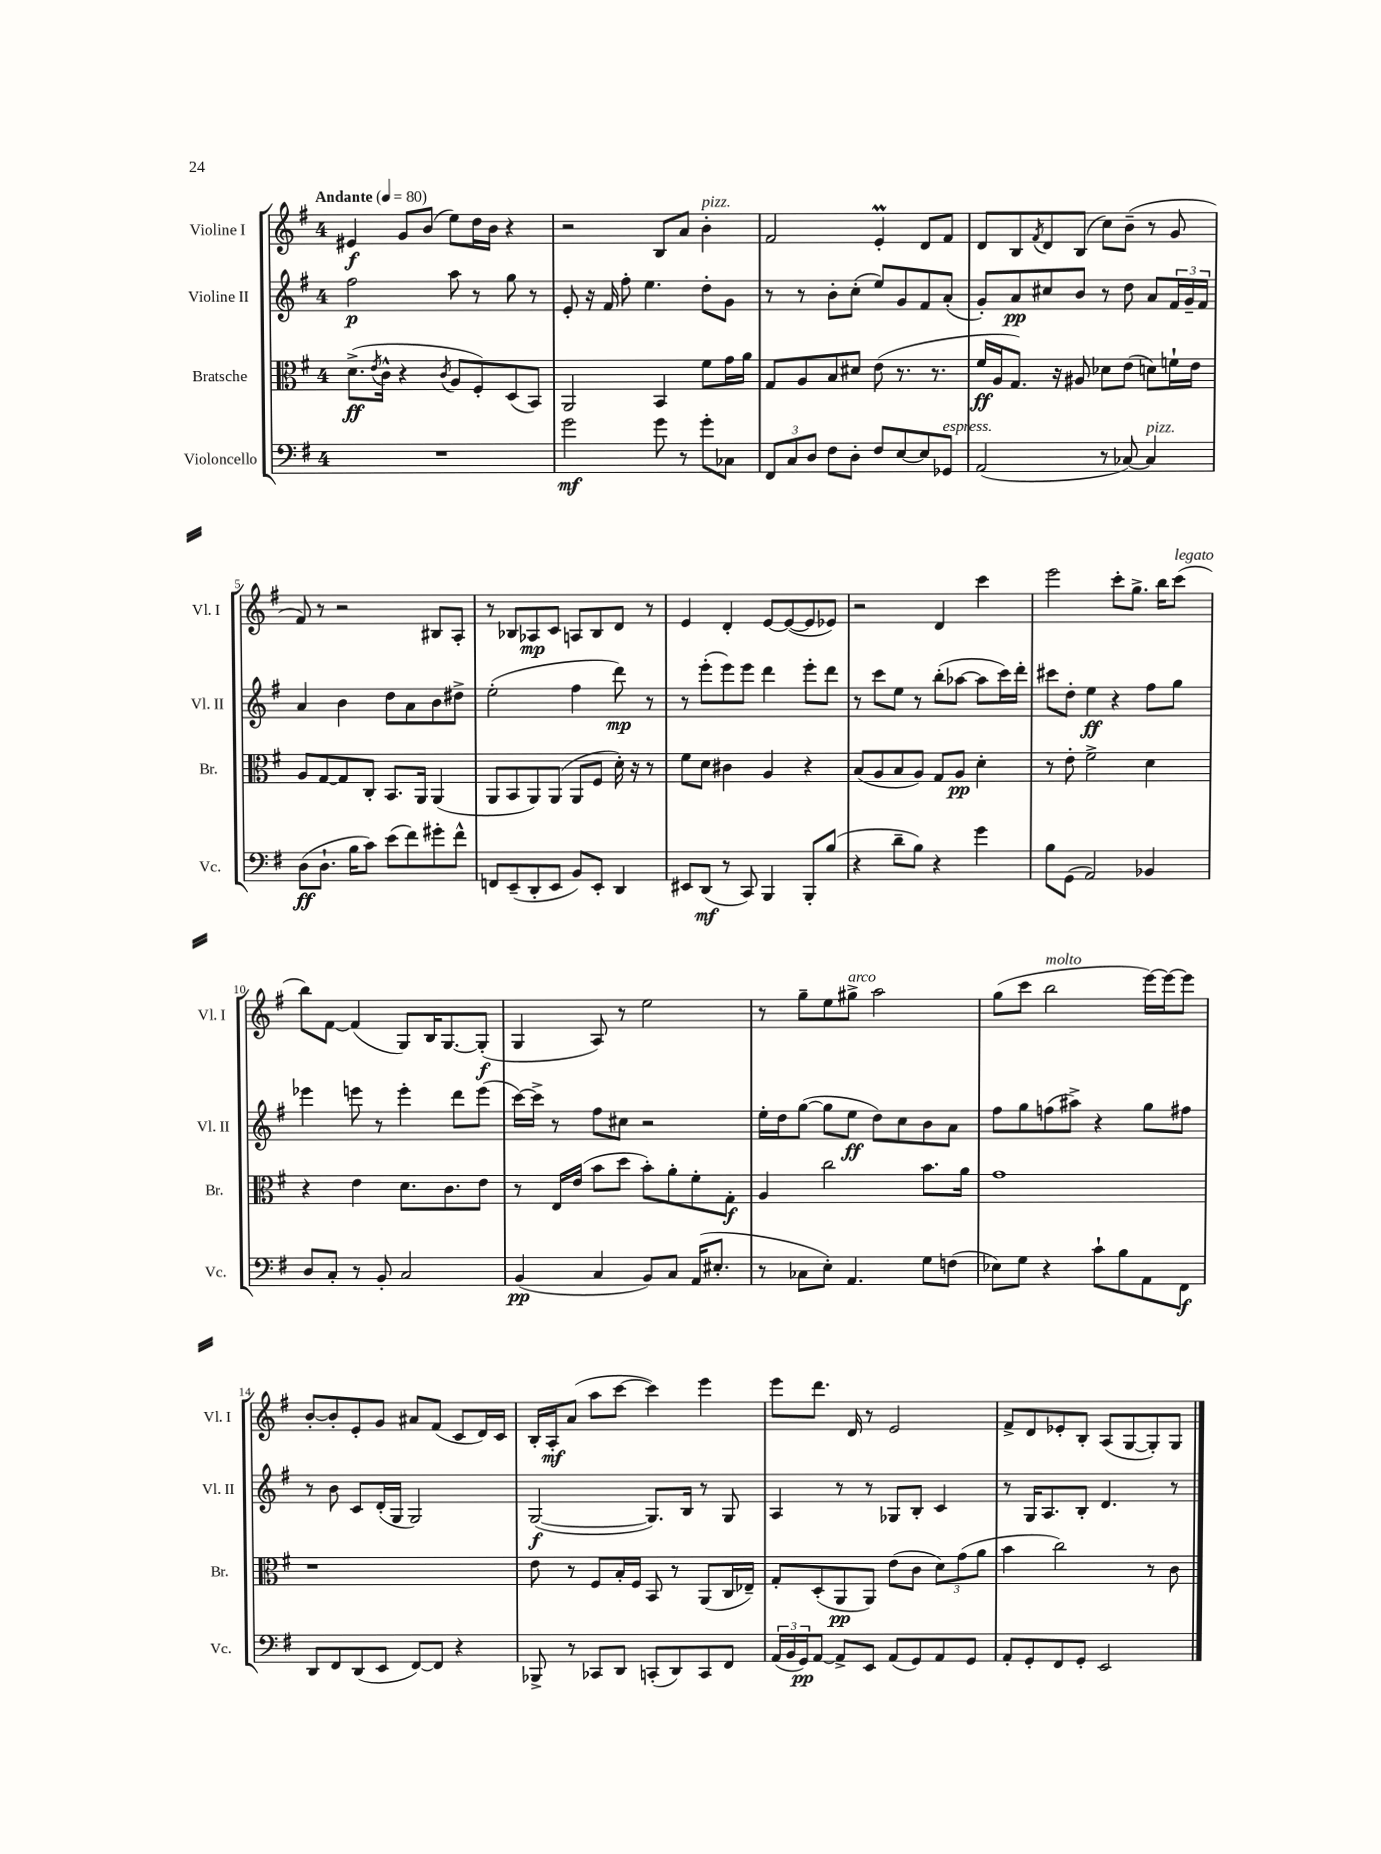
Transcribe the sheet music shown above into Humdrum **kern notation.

**kern	**dynam	**kern	**dynam	**kern	**dynam	**kern	**dynam
*part4	*part4	*part3	*part3	*part2	*part2	*part1	*part1
*staff4	*staff4	*staff3	*staff3	*staff2	*staff2	*staff1	*staff1
*I"Violoncello	*	*I"Bratsche	*	*I"Violine II	*	*I"Violine I	*
*I'Vc.	*	*I'Br.	*	*I'Vl. II	*	*I'Vl. I	*
*clefF4	*	*clefC3	*	*clefG2	*	*clefG2	*
*k[f#]	*	*k[f#]	*	*k[f#]	*	*k[f#]	*
*M4/4	*	*M4/4	*	*M4/4	*	*M4/4	*
*MM80	*	*MM80	*	*MM80	*	*MM80	*
=1	=1	=1	=1	=1	=1	=1	=1
!	!	!	!	!	!	!LO:TX:a:B:t=Andante	!
1r	.	(8.d^\L	ff	2ff#\	p	4e#X/	f
.	.	8qe/	.	.	.	.	.
.	.	16c^^\Jk	.	.	.	.	.
.	.	4r	.	.	.	8g/L	.
.	.	.	.	.	.	(8b/J	.
.	.	8qc/	.	.	.	.	.
.	.	8A/L	.	8aa\	.	8ee\L)	.
.	.	8F#'/)	.	8r	.	16dd\L	.
.	.	.	.	.	.	16b\JJ	.
.	.	(8D/	.	8gg\	.	4r	.
.	.	8BB/J)	.	8r	.	.	.
=2	=2	=2	=2	=2	=2	=2	=2
2g\	mf	2AA/	.	8e'/	.	2r	.
.	.	.	.	16r	.	.	.
.	.	.	.	16f#/	.	.	.
.	.	.	.	8ff#'\	.	.	.
.	.	.	.	4.ee\	.	.	.
8g\	.	4BB/	.	.	.	8B/L	.
8r	.	.	.	.	.	8a/J	.
!	!	!	!	!	!	!LO:TX:a:i:t=pizz.	!
8g'\L	.	8f#\L	.	8dd'\L	.	4b'\	.
8C-X\J	.	16g\L	.	8g\J	.	.	.
.	.	16a\JJ	.	.	.	.	.
=3	=3	=3	=3	=3	=3	=3	=3
12FF#/L	.	8G/L	.	8r	.	2f#/	.
12C/	.	.	.	.	.	.	.
.	.	8A/	.	8r	.	.	.
12D/J	.	.	.	.	.	.	.
8F#\L	.	8B/	.	8b'\L	.	.	.
8D'\J	.	8d#X/J	.	(8cc'\J	.	.	.
8F#/L	.	(8e\	.	8ee/L)	.	4eM'/	.
[8E/	.	8.r	.	8g/	.	.	.
8E/]	.	.	.	8f#/	.	8d/L	.
.	.	8.r	.	.	.	.	.
!LO:TX:a:i:t=espress.	!	!	!	!	!	!	!
8GG-X/J	.	.	.	(8a'/J	.	8f#/J	.
=4	=4	=4	=4	=4	=4	=4	=4
(2AA/	.	16f#/LL	ff	8g'/L)	.	8d/L	.
.	.	16A/J	.	.	.	.	.
.	.	8.G/J)	.	8a/	pp	8B/	.
.	.	.	.	.	.	8qf#/	.
.	.	.	.	8cc#X/	.	8d/	.
.	.	16r	.	.	.	.	.
.	.	8A#X/	.	8b/J	.	(8B/J	.
8r	.	8d-X\L	.	8r	.	8cc\L)	.
[8C-X/)	.	(8e\J	.	8dd\	.	(8b~\J	.
!LO:TX:a:i:t=pizz.	!	!	!	!	!	!	!
4C-/]	.	8dn\L)	.	8a/L	.	8r	.
.	.	16fn`\L	.	24f#/L	.	8g/	.
.	.	.	.	24g~/	.	.	.
.	.	16e\JJ	.	.	.	.	.
.	.	.	.	24f#/JJ	.	.	.
!!LO:LB:g=z
=5	=5	=5	=5	=5	=5	=5	=5
(8D\L	ff	8A/L	.	4a/	.	8f#/)	.
8.D`\J	.	[8G/	.	.	.	8r	.
.	.	8G/]	.	4b\	.	2r	.
16B\KL	.	.	.	.	.	.	.
8c\J)	.	8C'/J	.	.	.	.	.
(8e\L	.	8.BB/L	.	8dd\L	.	.	.
8f#\)	.	.	.	8a\	.	.	.
.	.	16AA/Jk	.	.	.	.	.
8g#X'\	.	(4AA/	.	8b\	.	8B#X/L	.
8f#^^\J	.	.	.	8dd#X^\J	.	8A'/J	.
=6	=6	=6	=6	=6	=6	=6	=6
8FFn/L	.	8AA/L	.	(2ee'\	.	8r	.
(8EE~/	.	8BB/	.	.	.	8B-X/L	.
8DD'/	.	8AA/)	.	.	.	8A-X/	mp
8EE/J	.	(8AA/J	.	.	.	8c/J	.
8BB/L)	.	8AA/L	.	4ff#\	.	8An/L	.
8EE'/J	.	8F#/J	.	.	.	8B-/	.
4DD/	.	16d'\)	.	8ddd\)	mp	8d/J	.
.	.	16r	.	.	.	.	.
.	.	8r	.	8r	.	8r	.
=7	=7	=7	=7	=7	=7	=7	=7
8EE#X/L	.	8f#\L	.	8r	.	4e/	.
(8DD/J	mf	8d\J	.	(8eee'\L	.	.	.
8r	.	4c#X\	.	8eee\)	.	4d'/	.
8CC/)	.	.	.	8eee\J	.	.	.
4BBB/	.	4A/	.	4ddd\	.	[8e/L	.
.	.	.	.	.	.	(8e/_	.
8BBB'/L	.	4r	.	8eee'\L	.	8e/]	.
(8B/J	.	.	.	8ddd\J	.	8e-X/J)	.
=8	=8	=8	=8	=8	=8	=8	=8
4r	.	(8B/L	.	8r	.	2r	.
.	.	8A/	.	8ccc\L	.	.	.
8d~\L	.	8B/	.	8ee\J	.	.	.
8B\J)	.	8A/J)	.	8r	.	.	.
4r	.	8G/L	.	(8bb'\L	.	4d/	.
.	.	8A/J	pp	[8aa-X\J	.	.	.
4g\	.	4d'\	.	8aa-\L]	.	4ccc\	.
.	.	.	.	16ccc\L)	.	.	.
.	.	.	.	16ddd'\JJ	.	.	.
=9	=9	=9	=9	=9	=9	=9	=9
8B\L	.	8r	.	8ccc#X\L	.	2eee\	.
(8GG\J	.	8e'\	.	8dd'\J	.	.	.
2AA/)	.	2f#^\	.	4ee\	ff	.	.
.	.	.	.	4r	.	8ccc'\L	.
.	.	.	.	.	.	8.gg^\J	.
4BB-X/	.	4d\	.	8ff#\L	.	.	.
.	.	.	.	.	.	16bb\KL	.
!	!	!	!	!	!	!LO:TX:a:i:t=legato	!
.	.	.	.	8gg\J	.	(8ccc\J	.
!!LO:LB:g=z
=10	=10	=10	=10	=10	=10	=10	=10
8D/L	.	4r	.	4eee-X\	.	8bb\L)	.
8C'/J	.	.	.	.	.	[8f#\J	.
8r	.	4e\	.	8eeen\	.	(4f#/]	.
8BB'/	.	.	.	8r	.	.	.
2C/	.	8.d\L	.	4eee'\	.	8G/L)	.
.	.	.	.	.	.	16B/K	.
.	.	8.c\	.	.	.	[8.G/	.
.	.	.	.	8ddd\L	.	.	.
.	.	8e\J	.	(8eee\J	.	(8G'/J]	f
=11	=11	=11	=11	=11	=11	=11	=11
(4BB/	pp	8r	.	[16ccc\LL)	.	4G/	.
.	.	.	.	16ccc^\JJ]	.	.	.
.	.	16E/LL	.	8r	.	.	.
.	.	(16e/JJ	.	.	.	.	.
4C/	.	8b\L	.	8ff#\L	.	8A/)	.
.	.	8dd\J	.	8cc#X\J	.	8r	.
8BB/L)	.	8b'\L)	.	2r	.	2ee\	.
8C/J	.	8a'\	.	.	.	.	.
(16AA/KL	.	8f#'\	.	.	.	.	.
8.E#X'/J	.	.	.	.	.	.	.
.	.	8G'\J	f	.	.	.	.
=12	=12	=12	=12	=12	=12	=12	=12
8r	.	4A/	.	16ee'\LL	.	8r	.
.	.	.	.	16dd\J	.	.	.
8C-X\L	.	.	.	([8gg\J	.	8gg~\L	.
8E'\J)	.	2cc\	.	8gg\L]	.	8ee\	.
!	!	!	!	!	!	!LO:TX:a:i:t=arco	!
4.AA/	.	.	.	8ee\J	ff	8gg#X^\J	.
.	.	.	.	8dd\L)	.	2aa\	.
.	.	.	.	8cc\	.	.	.
8G\L	.	8.b\L	.	8b\	.	.	.
(8Fn\J	.	.	.	8a\J	.	.	.
.	.	16a\Jk	.	.	.	.	.
=13	=13	=13	=13	=13	=13	=13	=13
8E-X\L)	.	1g	.	8ff#\L	.	(8gg\L	.
8G\J	.	.	.	8gg\	.	8ccc\J	.
!	!	!	!	!	!	!LO:TX:a:i:t=molto	!
4r	.	.	.	(8ffn\	.	2bb\	.
.	.	.	.	8aa#X^\J)	.	.	.
8c`\L	.	.	.	4r	.	.	.
8B\	.	.	.	.	.	.	.
8AA\	.	.	.	8gg\L	.	[16eee\LL)	.
.	.	.	.	.	.	16eee\J_	.
8FF#\J	f	.	.	8ff#X\J	.	8eee\J]	.
!!LO:LB:g=z
=14	=14	=14	=14	=14	=14	=14	=14
8DD/L	.	1r	.	8r	.	[8b'/L	.
8FF#/	.	.	.	8b\	.	8b'/]	.
(8DD/	.	.	.	8c/L	.	8e'/	.
8EE/J	.	.	.	(16d'/L	.	8g/J	.
.	.	.	.	16G/JJ	.	.	.
[8FF#/L)	.	.	.	2G/)	.	8a#X/L	.
8FF#/J]	.	.	.	.	.	(8f#/J	.
4r	.	.	.	.	.	8c/L	.
.	.	.	.	.	.	16d/L)	.
.	.	.	.	.	.	16c/JJ	.
=15	=15	=15	=15	=15	=15	=15	=15
8BBB-X^/	.	8e\	.	([2G/	f	16B'/LL	.
.	.	.	.	.	.	16A'/J	mf
8r	.	8r	.	.	.	(8a/J	.
8CC-X/L	.	8F#/L	.	.	.	8aa\L	.
8DD/J	.	16B'/L	.	.	.	[8ccc\J	.
.	.	16F#/JJ	.	.	.	.	.
(8CCn'/L	.	8BB/	.	8.G/L])	.	4ccc\])	.
8DD/)	.	8r	.	.	.	.	.
.	.	.	.	16B/Jk	.	.	.
8CC/	.	(8AA/L	.	8r	.	4eee\	.
8FF#/J	.	16C/L	.	8G/	.	.	.
.	.	16E-X~/JJ)	.	.	.	.	.
=16	=16	=16	=16	=16	=16	=16	=16
(24AA/LL	.	8G'/L	.	4A/	.	8eee\L	.
24BB/	.	.	.	.	.	.	.
24GG/J)	pp	.	.	.	.	.	.
[8AA/J	.	(8D'/	.	.	.	8.ddd\J	.
8AA^/L]	.	8AA/	pp	8r	.	.	.
.	.	.	.	.	.	16d/	.
8EE/J	.	8AA/J)	.	8r	.	8r	.
(8AA/L	.	(8e\L	.	8G-X/L	.	2e/	.
8GG/)	.	8c\J	.	8B'/J	.	.	.
8AA/	.	12d\L)	.	4c/	.	.	.
.	.	(12g\	.	.	.	.	.
8GG/J	.	.	.	.	.	.	.
.	.	12a\J	.	.	.	.	.
=17	=17	=17	=17	=17	=17	=17	=17
8AA'/L	.	4b\	.	8r	.	8f#^/L	.
8GG'/	.	.	.	16G/KL	.	8d/	.
.	.	.	.	8.A/	.	.	.
8FF#/	.	2cc\)	.	.	.	8e-X'/	.
8GG'/J	.	.	.	8B'/J	.	8B'/J	.
2EE/	.	.	.	4.d/	.	(8A/L	.
.	.	.	.	.	.	[8G/	.
.	.	8r	.	.	.	8G'/])	.
.	.	8c\	.	8r	.	8G/J	.
==	==	==	==	==	==	==	==
*-	*-	*-	*-	*-	*-	*-	*-
